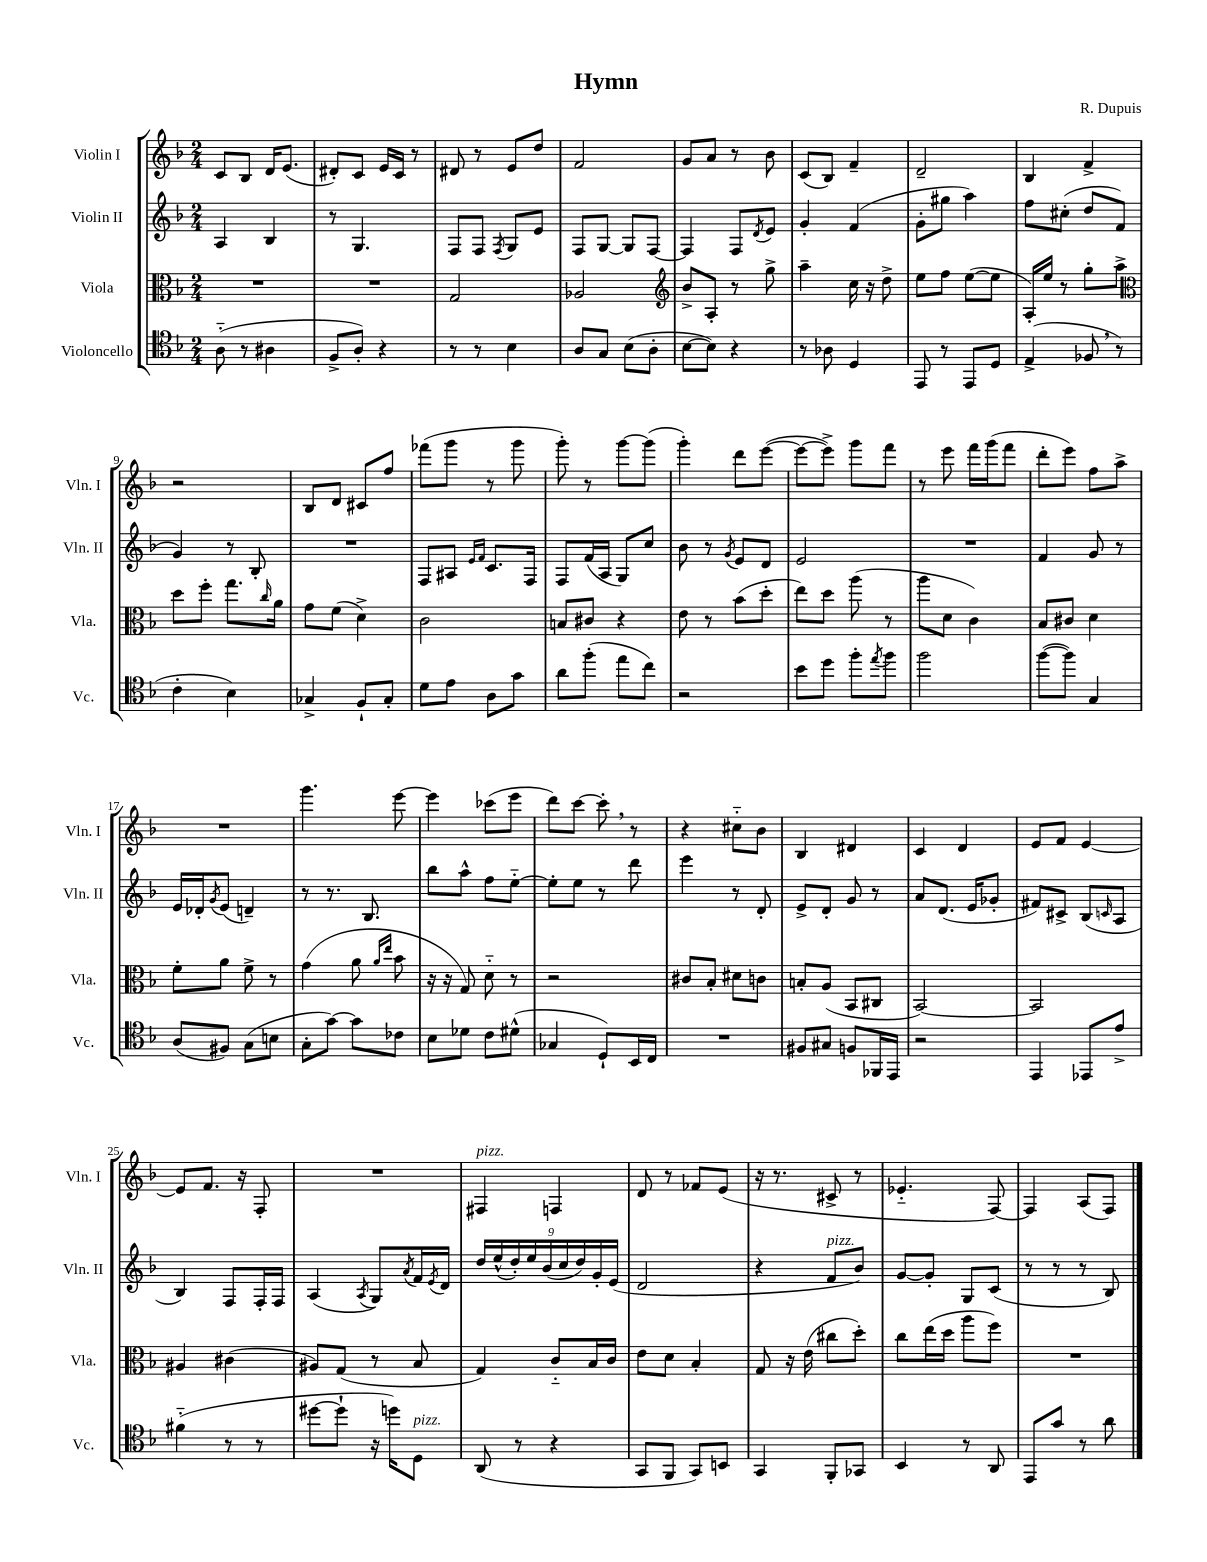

**kern	**kern	**kern	**kern
*part4	*part3	*part2	*part1
*staff4	*staff3	*staff2	*staff1
*I"Violoncello	*I"Viola	*I"Violin II	*I"Violin I
*I'Vc.	*I'Vla.	*I'Vln. II	*I'Vln. I
*clefC4	*clefC3	*clefG2	*clefG2
*k[b-]	*k[b-]	*k[b-]	*k[b-]
*M2/4	*M2/4	*M2/4	*M2/4
=1	=1	=1	=1
(8A\	2r	4A/	8c/L
8r	.	.	8B-/J
4A#X\	.	4B-/	16d/KL
.	.	.	(8.e/J
=2	=2	=2	=2
8F^/L	2r	8r	8d#X'/L)
8A'/J)	.	4.G/	8c/J
4r	.	.	16e/LL
.	.	.	16c/JJ
.	.	.	8r
=3	=3	=3	=3
8r	2G/	8F/L	8d#X/
8r	.	8F/J	8r
.	.	8qF/	.
4B-\	.	8G/L	8e/L
.	.	8e/J	8dd/J
=4	=4	=4	=4
8A/L	2A-X/	8F/L	2f/
8G/J	.	[8G/J	.
(8B-\L	.	8G/L]	.
8A'\J	.	[8F/J	.
=5	=5	=5	=5
*	*clefG2	*	*
[8B-\L	8b-^/L	4F/]	8g/L
8B-\J])	8A'/J	.	8a/J
4r	8r	8F/L	8r
.	.	8qd/	.
.	8gg^\	8e/J	8b-\
=6	=6	=6	=6
8r	4aa~\	4g'/	(8c/L
8A-X\	.	.	8B-/J)
4D/	16cc\	(4f/	4f~/
.	16r	.	.
.	8dd^\	.	.
=7	=7	=7	=7
8EE/	8ee\L	8g'\L	2d~/
8r	8ff\J	8gg#X\J	.
8EE/L	([8ee\L	4aa\)	.
8D/J	8ee\J]	.	.
=8	=8	=8	=8
(4E^/	16A'/LL)	8ff\L	4B-/
.	16ee/JJ	.	.
.	8r	(8cc#X'\J	.
8F-X,/	8gg'\L	8dd/L	4f^/
8r	8aa^\J	8f/J	.
!!LO:LB:g=z
=9	=9	=9	=9
*	*clefC3	*	*
4c'\	8dd\L	4g/)	2r
.	8ff'\J	.	.
4B-\)	8.gg\L	8r	.
.	.	8B-'/	.
.	16qqcc/	.	.
.	16a\Jk	.	.
=10	=10	=10	=10
4G-X^/	8g\L	2r	8B-/L
.	(8f\J	.	8d/J
8F`/L	4d^\)	.	8c#X/L
8G-'/J	.	.	8ff/J
=11	=11	=11	=11
8d\L	2c\	8F/L	(8fff-X\L
8e\J	.	8A#X/J	8ggg\J
.	.	16qqe/LL	.
.	.	16qqf/JJ	.
8A\L	.	8.c/L	8r
8g\J	.	.	8ggg\
.	.	16F/Jk	.
=12	=12	=12	=12
8a\L	8Bn/L	8F/L	8ggg'\)
(8ff'\J	8c#X/J	(16f/L	8r
.	.	16A/JJ	.
8ee\L	4r	8G/L)	[8ggg\L
8cc\J)	.	8cc/J	(8ggg\J]
=13	=13	=13	=13
2r	8e\	8b-\	4ggg'\)
.	8r	8r	.
.	.	8qg/	.
.	(8b-\L	8e/L	8ddd\L
.	8dd'\J	8d/J	([8eee\J
=14	=14	=14	=14
8b-\L	8ee\L)	2e/	8eee\L_
8dd\J	8dd\J	.	8eee^\J])
8ff'\L	(8aa\	.	8ggg\L
8qee/	.	.	.
8ff\J	8r	.	8fff\J
=15	=15	=15	=15
2ff\	8aa\L	2r	8r
.	8d\J	.	8eee\
.	4c\)	.	16fff\LL
.	.	.	(16ggg\J
.	.	.	8fff\J
=16	=16	=16	=16
([8ff\L	8B-/L	4f/	8ddd'\L
8ff\J])	8c#X/J	.	8eee\J)
4G/	4d\	8g/	8ff\L
.	.	8r	8aa^\J
!!LO:LB:g=z
=17	=17	=17	=17
(8A/L	8f'\L	16e/LL	2r
.	.	16d-X'/J	.
.	.	8qg/	.
8F#X/J)	8a\J	(8e/J	.
(8G\L	8f^\	4dn~/)	.
8Bn\J	8r	.	.
=18	=18	=18	=18
8G'\L	(4g\	8r	4.ggg\
[8g\J)	.	8.r	.
8g\L]	8a\	.	.
.	.	8.B-/	.
.	16qqa/LL	.	.
.	16qqee/JJ	.	.
8c-X\J	8b-\	.	[8eee\
=19	=19	=19	=19
8B-\L	16r	8bb-\L	4eee\]
.	16r	.	.
8d-X\J	8G/)	8aa^^\J	.
8c\L	8d\	8ff\L	(8ccc-X\L
(8d#X^^\J	8r	[8ee\J	8eee\J
=20	=20	=20	=20
4G-X/	2r	8ee'\L]	8ddd\L)
.	.	8ee\J	[8ccc\J
8D`/L)	.	8r	8ccc',\]
16BB-/L	.	8ddd\	8r
16C/JJ	.	.	.
=21	=21	=21	=21
2r	8c#X/L	4eee\	4r
.	8B-'/J	.	.
.	8d#X\L	8r	8cc#X\L
.	8cn\J	8d'/	8b-\J
=22	=22	=22	=22
8F#X/L	8Bn'/L	8e^/L	4B-/
8G#X/J	(8A/J	8d'/J	.
8Fn/L	8BB-/L	8g/	4d#X/
16FF-X/L	8C#X/J	8r	.
16EE/JJ	.	.	.
=23	=23	=23	=23
2r	[2BB-/)	8a/L	4c/
.	.	(8.d/J	.
.	.	.	4d/
.	.	16e/KL	.
.	.	8g-X'/J	.
=24	=24	=24	=24
4EE/	2BB-/]	8f#X/L)	8e/L
.	.	8c#X^/J	8f/J
8EE-X/L	.	(8B-/L	[4e/
.	.	16qqcn/	.
8e^/J	.	8A/J	.
!!LO:LB:g=z
=25	=25	=25	=25
(4f#X\	4A#X/	4B-/)	8e/L]
.	.	.	8.f/J
8r	(4c#X\	8F/L	.
.	.	.	16r
8r	.	16F'/L	8F'/
.	.	16F/JJ	.
=26	=26	=26	=26
[8dd#X\L	8A#X/L)	(4A/	2r
8dd#`\J]	(8G/J	.	.
.	.	8qA/	.
16r	8r	8G/L)	.
16ddn\KL)	.	.	.
.	.	8qa/	.
!LO:TX:a:i:t=pizz.	!	!	!
8D\J	8B-/	16f/L	.
.	.	8qe/	.
.	.	16d/JJ	.
=27	=27	=27	=27
!	!	!	!LO:TX:a:i:t=pizz.
(8AA/	4G/)	18dd/LL	4F#X/
.	.	(18ee^^/	.
.	.	18dd'/)	.
8r	.	.	.
.	.	18ee/	.
.	.	(18b-/	.
4r	8c/L	.	4Fn/
.	.	18cc/	.
.	.	18dd/)	.
.	16B-/L	.	.
.	.	18g'/	.
.	16c/JJ	.	.
.	.	(18e/JJ	.
=28	=28	=28	=28
8GG/L	8e\L	2d/	8d/
8FF/J	8d\J	.	8r
8GG/L)	4B-'/	.	8f-X/L
8BBn/J	.	.	(8e/J
=29	=29	=29	=29
4GG/	8G/	4r	16r
.	.	.	8.r
.	16r	.	.
.	(16e\	.	.
!	!	!LO:TX:a:i:t=pizz.	!
8FF'/L	8cc#X\L	8f/L	8c#X^/
8GG-X/J	8dd'\J)	8b-/J)	8r
=30	=30	=30	=30
4BB-/	8cc\L	[8g/L	4.e-X/
.	(16ee\L	8g'/J]	.
.	16dd\JJ	.	.
8r	8aa\L	8G/L	.
8AA/	8ff\J)	(8c/J	[8F/)
=31	=31	=31	=31
8EE/L	2r	8r	4F/]
8g/J	.	8r	.
8r	.	8r	(8A/L
8a\	.	8B-/)	8F/J)
==	==	==	==
*-	*-	*-	*-
